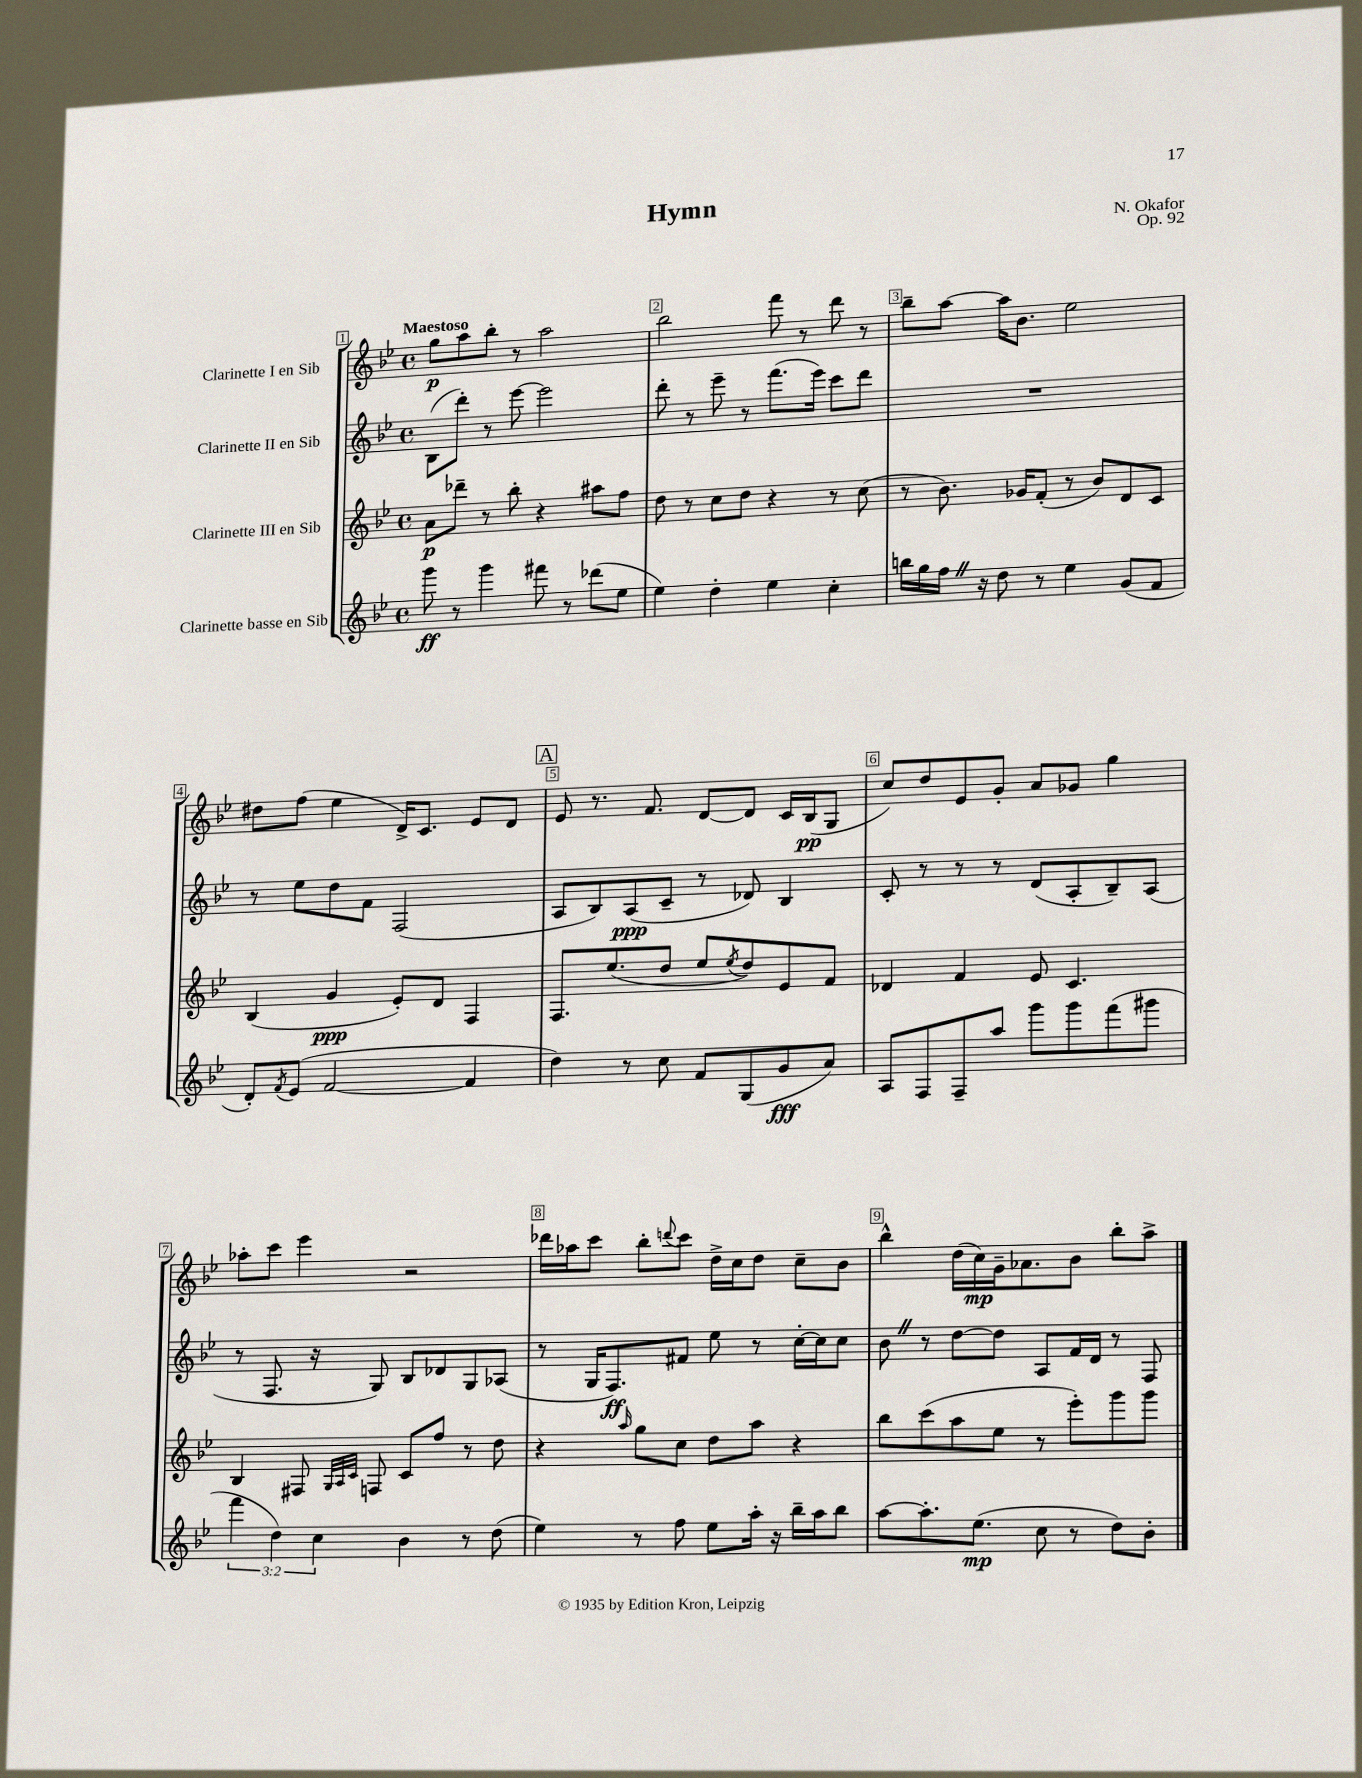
\header { title = "Hymn" composer = "N. Okafor" opus = "Op. 92" }
<<
\new StaffGroup <<
\new Staff = "s0" \with { instrumentName = "Clarinette I en Sib" } {
    \clef treble \key bes \major \defaultTimeSignature \time 4/4 \tempo "Maestoso"
    g''8\p a''8 bes''8-. r8 a''2 |
    bes''2 f'''8 r8 d'''8 r8 |
    bes''8-- a''8~ a''16 bes'8. ees''2 |
    dis''8 f''8( ees''4 d'16->) c'8. ees'8 d'8 |
    \mark \markup { \box "A" } ees'8 r8. f'8. d'8~ d'8 c'16 bes16\pp( g8 |
    c''8) d''8 ees'8 g'8-. a'8 ges'8 g''4 |
    aes''8-. c'''8 ees'''4 r2 |
    des'''16 aes''16 c'''8 bes''8-. \appoggiatura { d'''8 } c'''8 d''16-> c''16 d''8 c''8-- bes'8 |
    bes''4-^ d''16( c''16\mp) g'16-- aes'8. bes'8 bes''8-. a''8-> \bar "|." |
}
\new Staff = "s1" \with { instrumentName = "Clarinette II en Sib" } {
    \clef treble \key bes \major \defaultTimeSignature \time 4/4
    bes8( d'''8-.) r8 ees'''8~ ees'''2 |
    d'''8-. r8 ees'''8-- r8 f'''8.( ees'''16) c'''8 d'''8 |
    R1 |
    r8 ees''8 d''8 f'8 f2( |
    \mark \markup { \box "A" } a8 bes8) a8\ppp( c'8-- r8 des'8) bes4 |
    c'8-. r8 r8 r8 d'8( a8-. bes8--) a8( |
    r8 f8. r16 g8) bes8 des'8 g8 aes8( |
    r8 g16 f8.\ff) fis'8 ees''8 r8 c''16~-. c''16 c''8 |
    bes'8 \once \override BreathingSign.text = \markup { \musicglyph "scripts.caesura.straight" } \breathe r8 d''8~ d''8 a8 f'16 d'16 r8 f8 \bar "|." |
}
\new Staff = "s2" \with { instrumentName = "Clarinette III en Sib" } {
    \clef treble \key bes \major \defaultTimeSignature \time 4/4
    a'8\p des'''8-- r8 bes''8-. r4 ais''8 f''8 |
    d''8 r8 c''8 d''8 r4 r8 c''8( |
    r8 bes'8.) ges'16 f'8-.( r8 bes'8) d'8 c'8 |
    bes4( g'4\ppp ees'8-.) d'8 f4 |
    \mark \markup { \box "A" } f8. ees''8.( d''8 ees''8 \acciaccatura { ees''8 } d''8) ees'8 f'8 |
    des'4 f'4 ees'8 c'4. |
    bes4 fis8 \grace { g32 a32 c'32 } f8 c'8 f''8 r8 d''8 |
    r4 \grace { a''16 } g''8 c''8 d''8 a''8 r4 |
    bes''8 c'''8( a''8 ees''8 r8 ees'''8-.) g'''8 g'''8 \bar "|." |
}
\new Staff = "s3" \with { instrumentName = "Clarinette basse en Sib" } {
    \clef treble \key bes \major \defaultTimeSignature \time 4/4 \override Staff.TupletNumber.text = #tuplet-number::calc-fraction-text
    g'''8\ff r8 g'''4 fis'''8 r8 des'''8( ees''8 |
    ees''4) d''4-. ees''4 c''4-. |
    b''16 g''16 f''16 \once \override BreathingSign.text = \markup { \musicglyph "scripts.caesura.straight" } \breathe r16 d''8 r8 ees''4 g'8( f'8 |
    d'8-.) \acciaccatura { f'8 } ees'8( f'2~ f'4 |
    \mark \markup { \box "A" } d''4) r8 c''8 f'8 g8( g'8\fff a'8) |
    a8 f8 f8-- a''8 g'''8 g'''8 f'''8( gis'''8 |
    \tuplet 3/2 { f'''4 d''4) c''4 } bes'4 r8 d''8( |
    ees''4) r8 f''8 ees''8 a''16-. r16 bes''16-- a''16 bes''8 |
    a''8~ a''8.-. ees''8.\mp( c''8 r8 d''8) bes'8-. \bar "|." |
}
>>
>>
\layout { \context { \Score \override BarNumber.break-visibility = ##(#f #t #t) barNumberVisibility = #all-bar-numbers-visible \override BarNumber.stencil = #(make-stencil-boxer 0.1 0.3 ly:text-interface::print) } }
